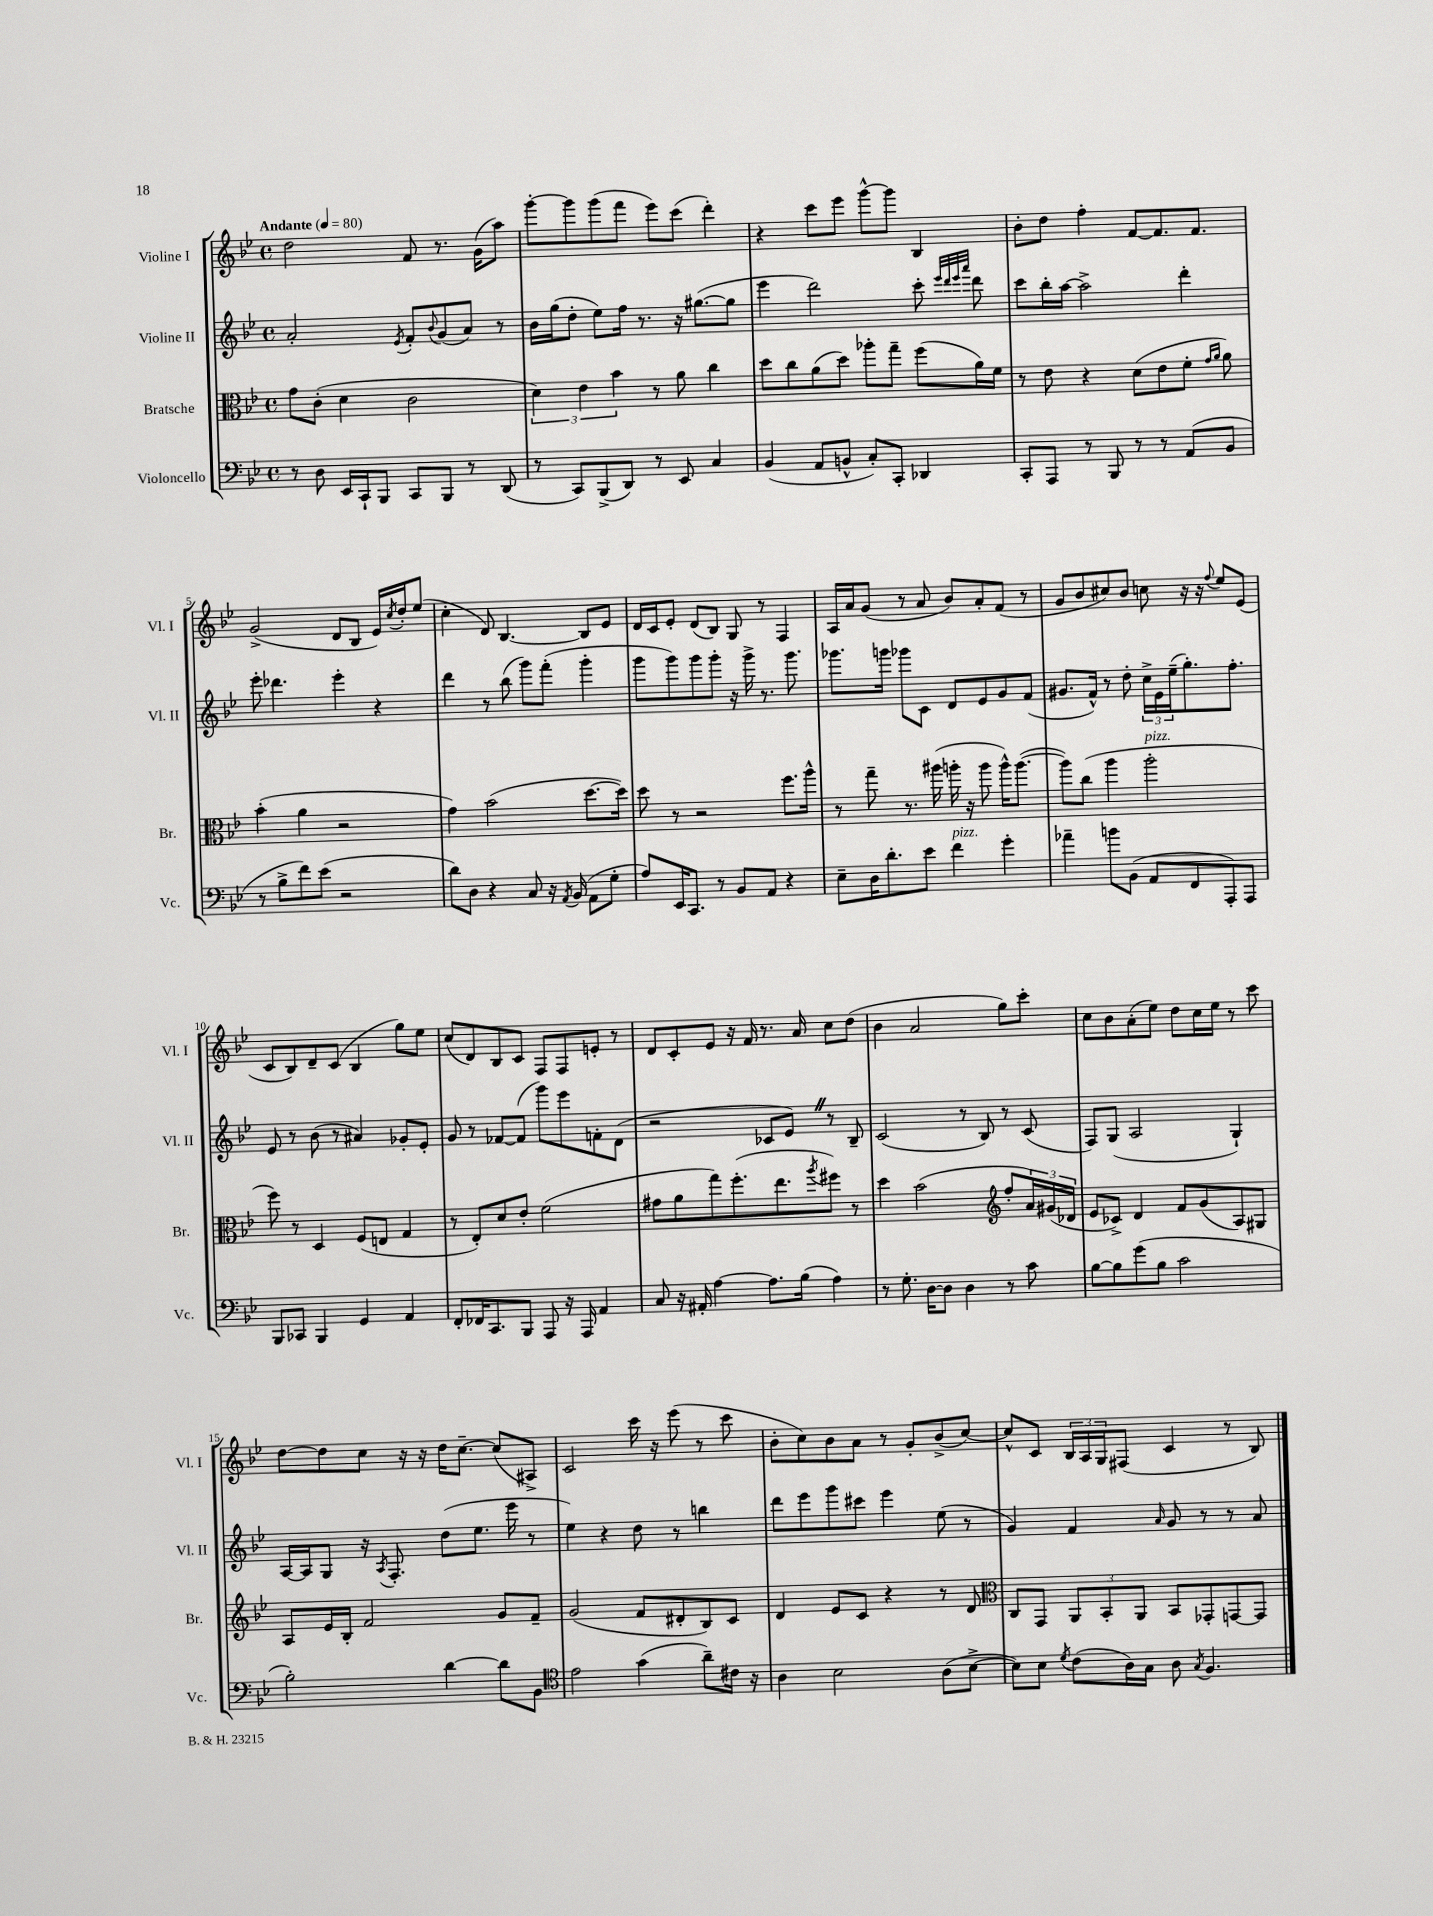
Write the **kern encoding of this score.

**kern	**kern	**kern	**kern
*staff4	*staff3	*staff2	*staff1
*clefF4	*clefC3	*clefG2	*clefG2
*k[b-e-]	*k[b-e-]	*k[b-e-]	*k[b-e-]
*M4/4	*M4/4	*M4/4	*M4/4
*met(c)	*met(c)	*met(c)	*met(c)
*MM80	*MM80	*MM80	*MM80
8r	8g\L	2a'/	2dd\
8D\	(8c'\J	.	.
16EE-/LL	4d\	.	.
16CC`/J	.	.	.
8BBB-/J	.	.	.
.	.	8qe-/	.
8CC/L	2c\	8f'/L	8f/
.	.	8qqb-/	.
8BBB-/J	.	(8g/	8.r
8r	.	8a/J)	.
.	.	.	(16g\LK
(8DD/	.	8r	8aa\J)
=	=	=	=
8r	6d\)	16b-\LL	[8ggg'\L
.	.	(16gg\J	.
8CC/L)	.	8dd'\J	8ggg\]
.	6e-\	.	.
(8BBB-^/	.	8ee-\L)	(8ggg\
.	6b-\	.	.
8DD/J)	.	16ff\Jk	8fff\J
.	.	8.r	.
8r	8r	.	8eee-\L)
8EE-/	8a\	16r	(8ccc\J
.	.	([8.gg#\L	.
4C/	4cc\	.	4ddd'\)
.	.	8gg#\]J	.
=	=	=	=
(4BB-/	8dd\L	4eee-\	4r
.	8cc\	.	.
8AA/L	(8a\	2ddd\)	8ccc\L
8BB^^/J	8dd\J)	.	8eee-\J
8C'/L)	8aa-'\L	.	[8ggg^^\L
8CC'/J	8gg~\J	.	8ggg\]J
4DD-/	(8ff\L	8ccc'\	4B-/
.	.	32qqeee-/LLL	.
.	.	32qqddd/	.
.	.	32qqeee-/	.
.	.	32qqaaa/JJJ	.
.	16a\L)	8ddd\	.
.	16f\JJ	.	.
=	=	=	=
8CC'/L	8r	8ccc\L	8b-'\L
8AAA/J	8e-\	16bb-'\L	8dd\J
.	.	[16aa\JJ	.
8r	4r	2aa^\]	4ff'\
8BBB-/	.	.	.
8r	(8d\L	.	[8f/L
8r	8e-\	.	8.f/]
(8AA/L	8f'\J	4ddd'\	.
.	.	.	8.f/J
.	16qqg/LL	.	.
.	16qqa/JJ	.	.
8BB-/J	8a\)	.	.
=	=	=	=
8r	(4b-'\	8eee-'\	(2g^/
8B-^\L	.	4.ddd-\	.
8f\)	4a\	.	.
(8e-\J	.	.	.
2r	2r	4eee-'\	8d/L
.	.	.	8B-/J
.	.	4r	16e-/LL)
.	.	.	8qcc/
.	.	.	16dd'/J
.	.	.	(8ee-/J
=	=	=	=
8d\L)	4g\)	4ddd\	4cc'\
8D\J	.	.	.
4r	(2b-\	8r	8d/)
.	.	(8bb-\	[4.B-/
8C/	.	8ggg\L)	.
16r	.	(8fff'\J	.
8qAA/	.	.	.
(16BB-/	.	.	.
8AA\L	[8.dd\L	4ggg'\	8B-/]L
8G'\J	.	.	8e-/J
.	16dd\]Jk)	.	.
=	=	=	=
8A/L)	8dd\	8ggg\L	16d/LL
.	.	.	16c/J
16EE-/K	8r	8ggg\)	8e-'/J
8.CC/J	.	.	.
.	2r	8ggg\	(8d/L
8r	.	8ggg'\J	8B-/J)
8BB-/L	.	16r	8G/
.	.	16ggg^\	.
8AA/J	.	8.r	8r
4r	8.ff\L	.	4F/
.	.	8.ggg\	.
.	16aa^^\Jk	.	.
=	=	=	=
8E-~\L	8r	8.ggg-\L	16A/LL
.	.	.	16a/J
16D\K	8gg~\	.	(8g/J
8.d'\	.	16ggg\Jk	.
.	8.r	8ggg-\L	8r
8e-\J	.	8c\J	8a/
.	(16aa#\	.	.
4f\	16aa'\	8d/L	8b-/L)
.	16r	.	.
.	8aa\	8e-/	8a'/
4g'\	16aa^^\LK)	8g/	(8f/J
.	([8.aa\J	.	.
.	.	(8f/J	8r
=	=	=	=
4a-~\	8aa\]L)	8.g#/L	8g/L
.	(8cc\J	.	8b-/
.	.	16f^^/Jk)	.
8b\L	4aa\	8r	8cc#/)
(8BB-\J	.	8dd'\	8b-/J
8AA/L	2aa'\	24cc^\LL	8cc\
.	.	24e-\	.
.	.	(24ee-~\J	.
8FF/	.	8.gg'\)	16r
.	.	.	16r
.	.	.	8qqff/
8AAA'/)	.	.	8ee-/L
.	.	8.ff'\J	.
8AAA/J	.	.	(8e-/J
=	=	=	=
8BBB-/L	8ff\)	8e-/	8c/L
8CC-/J	8r	8r	8B-/)
4BBB-/	4D/	(8b-\	8d~/
.	.	8r	(8c/J
4GG/	(8F/L	4a#/)	4B-/
.	8E/J	.	.
4AA/	4G/	8g-'/L	8gg\L)
.	.	8e-'/J	8ee-\J
=	=	=	=
8FF'/L	8r	8g/	(8cc/L
16FF-/K	8E-'/L)	8r	8d/)
8.CC/	.	.	.
.	8d/	[8f-/L	8B-/
8BBB-/J	8e-'/J	(8f-/]J	8c/J
8AAA/	(2f\	8ggg\L)	8F/L
16r	.	8eee-\	8F/
16AAA/	.	.	.
4AA/	.	8f'\	8e'/J
.	.	(8d\J	8r
=	=	=	=
8C/	8g#\L	2r	8d/L
16r	8a\	.	8c'/
16AA#'/	.	.	.
[4A\	8gg\)	.	8e-/J
.	(8.ff'\	.	16r
.	.	.	16f/
8.A\]L	.	8c-/L	8.r
.	8.ee-\	.	.
.	.	8e-/J)	.
(16B-\Jk	.	.	16a/
.	8qaa/	.	.
4A\)	8ff#\J)	8r	8cc\L
.	8r	8B-~/	(8dd\J
=	=	=	=
8r	4dd\	(2c/	4b-\
8.G'\	.	.	.
.	(2b-\	.	2a/
[16D\LK	.	.	.
8D\]J	.	.	.
4D\	.	8r	.
.	.	8B-/)	.
*	*clefG2	*	*
8r	8ff'/L	8r	8gg\L)
8c\	24a/L)	(8c/	8ccc'\J
.	(24g#/	.	.
.	24d-/JJ	.	.
=	=	=	=
[8B-\L	8e-/L	8F/L)	8cc\L
8B-\]	8c-^/J)	(8G/J	8b-\
(8g\	4d/	2A/	(8a'\
8B-\J	.	.	8ee-\J)
2c\	8f/L	.	8dd\L
.	(8g/	.	16cc\L
.	.	.	16ee-\JJ
.	8A/)	4G`/)	8r
.	8G#/J	.	8ccc\
=	=	=	=
2B-'\)	8A/L	[16A/LL	[8dd\L
.	.	16A/]J	.
.	16e-/L	8G/J	8dd\]
.	16B-'/JJ	.	.
.	2f/	16r	8cc\J
.	.	8qA/	.
.	.	8.F'/	.
.	.	.	16r
.	.	.	16r
[4d\	.	(8dd\L	16dd\LK
.	.	.	[8.cc~\J
.	.	8.ee-\J	.
8d\]L	8g/L	.	(8cc/]L
.	.	16eee-\	.
8BB-\J	8f~/J	8r	8A#^/J)
=	=	=	=
*clefC4	*	*	*
2e-\	(2g/	4ee-\)	2c/
.	.	4r	.
(4g\	8f/L	8dd\	16ccc\
.	.	.	16r
.	8d#'/	8r	(8eee-\
8a~\L)	8B-/)	4bb\	8r
16c#\Jk	8c/J	.	8ccc\
16r	.	.	.
=	=	=	=
4A\	4d/	8ddd\L	8b-'\L
.	.	8eee-\	8cc\)
2B-\	8e-/L	8ggg\	8b-\
.	8c/J	8ccc#\J	8a\J
.	4r	4eee-\	8r
.	.	.	8g'/L
(8A\L	8r	(8ee-\	(8b-^/
[8B-^\J	8d/	8r	[8cc/J)
=	=	=	=
*	*clefC3	*	*
8B-\]L)	8C/L	4g/)	8cc^^/]L
8B-\J	8GG/J	.	8c/J
8qd/	.	.	.
(8c\L	12AA/L	4f/	24B-/LL
.	.	.	24A/
.	12BB-'/	.	24G/J
16A\L)	.	.	(8F#/J
.	12AA/J	.	.
16G\JJ	.	.	.
.	.	16qqa/	.
8A\	8BB-/L	8g/	4c/
8qG/	.	.	.
4.F/	8GG-'/	8r	.
.	[8GG/	8r	8r
.	8GG/]J	8a/	8B-/)
==	==	==	==
*-	*-	*-	*-
